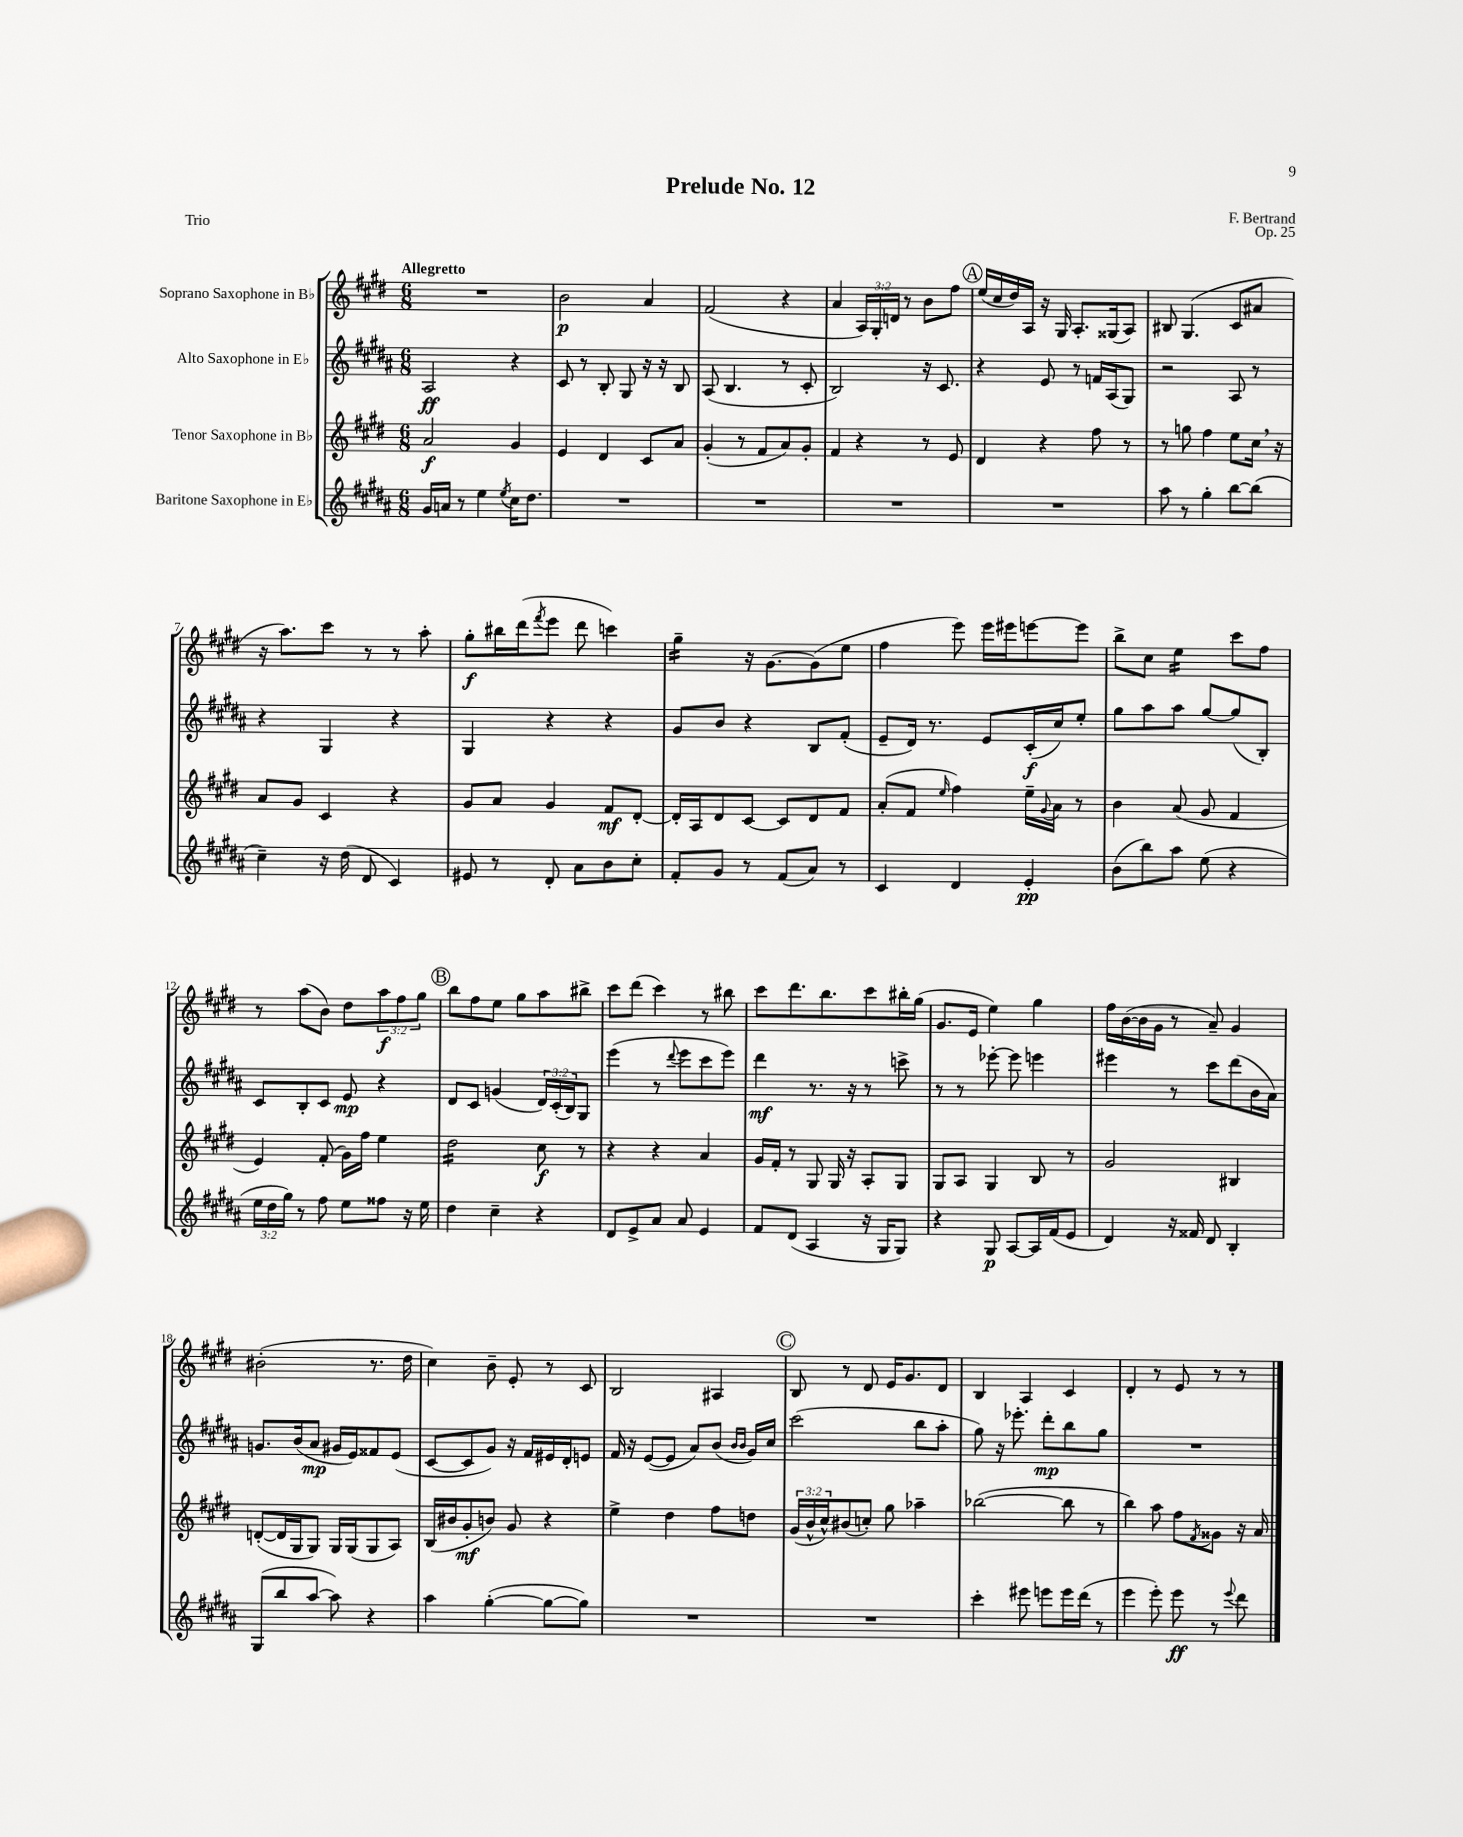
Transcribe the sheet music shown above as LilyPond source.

\header { title = "Prelude No. 12" composer = "F. Bertrand" opus = "Op. 25" piece = "Trio" }
<<
\new StaffGroup <<
\new Staff = "s0" \with { instrumentName = "Soprano Saxophone in Bb" } {
    \clef treble \key e \major \numericTimeSignature \time 6/8 \override Staff.TupletNumber.text = #tuplet-number::calc-fraction-text \tempo "Allegretto"
    R2. |
    b'2\p a'4 |
    fis'2( r4 |
    a'4 \tuplet 3/2 { a16) gis16-. d'16 } r8 b'8 fis''8 |
    \mark \markup { \circle "A" } e''16( cis''16 dis''16) a16 r16 gis16 a8.-. gisis16( a8) |
    bis8 gis4.( cis'8 ais'8 |
    r16 a''8.) cis'''8 r8 r8 a''8-. |
    gis''8-.\f bis''16 dis'''16( \acciaccatura { fis'''8 } e'''8 dis'''8 c'''4) |
    gis''4:16-- r16 gis'8.~ gis'8( e''8 |
    fis''4 e'''8) e'''16 eis'''16 e'''8~ e'''8 |
    b''8-> cis''8 e''4:16 cis'''8 fis''8 |
    r8 a''8( b'8) dis''8 \tuplet 3/2 { a''8\f fis''8 gis''8 } |
    \mark \markup { \circle "B" } b''8 fis''8 e''8 gis''8 a''8 bis''8-> |
    cis'''8 dis'''8( cis'''4) r8 bis''8 |
    cis'''8 dis'''8. b''8. cis'''8 bis''16-. gis''16( |
    gis'8. e'16 e''4) gis''4 |
    fis''16 b'16~( b'16 gis'16 r8 a'8--) gis'4 |
    bis'2-.( r8. dis''16 |
    cis''4) b'8-- e'8-. r8 cis'8 |
    b2 ais4 |
    \mark \markup { \circle "C" } b8 r8 dis'8 e'16 gis'8. dis'8 |
    b4 a4 cis'4 |
    dis'4-. r8 e'8 r8 r8 \bar "|." |
}
\new Staff = "s1" \with { instrumentName = "Alto Saxophone in Eb" } {
    \clef treble \key b \major \numericTimeSignature \time 6/8 \override Staff.TupletNumber.text = #tuplet-number::calc-fraction-text
    ais2\ff r4 |
    cis'8 r8 b8-. gis8 r16 r16 b8 |
    ais8( b4. r8 cis'8-. |
    b2) r16 cis'8. |
    \mark \markup { \circle "A" } r4 e'8 r8 f'16 ais16( gis8) |
    r2 ais8 r8 |
    r4 gis4 r4 |
    gis4 r4 r4 |
    gis'8 b'8 r4 b8 fis'8-.( |
    e'8-- dis'16) r8. e'8 cis'16-.\f( cis''16) e''8-. |
    gis''8 ais''8 ais''8 gis''8~ gis''8( b8-.) |
    cis'8 b8-. cis'8 e'8\mp r4 |
    \mark \markup { \circle "B" } dis'8 cis'8 g'4( \tuplet 3/2 { dis'16) cis'16-.( b16) } gis8 |
    e'''4( r8 \appoggiatura { dis'''8 } e'''8 cis'''8 e'''8) |
    dis'''4\mf r8. r16 r8 c'''8-> |
    r8 r8 ees'''8~-. ees'''8 e'''4 |
    eis'''4 r8 cis'''8 dis'''8( b'16 ais'16) |
    g'8. b'16( ais'8\mp gis'16 e'16) fisis'8 e'8( |
    cis'8~ cis'8 gis'8) r16 fis'16 eis'16 dis'16-. e'8 |
    fis'16 r16 e'8~( e'8 ais'8) b'8( \grace { b'16 b'16 } gis'16) cis''16 |
    \mark \markup { \circle "C" } cis'''2( b''8 ais''8-. |
    gis''8) r16 ees'''8.-. dis'''8-.\mp b''8 gis''8 |
    R2. \bar "|." |
}
\new Staff = "s2" \with { instrumentName = "Tenor Saxophone in Bb" } {
    \clef treble \key e \major \numericTimeSignature \time 6/8 \override Staff.TupletNumber.text = #tuplet-number::calc-fraction-text
    a'2\f gis'4 |
    e'4 dis'4 cis'8 a'8 |
    gis'4-.( r8 fis'8 a'8) gis'8-. |
    fis'4 r4 r8 e'8 |
    \mark \markup { \circle "A" } dis'4 r4 fis''8 r8 |
    r8 g''8 fis''4 e''8 cis''16 \breathe r16 |
    a'8 gis'8 cis'4 r4 |
    gis'8 a'8 gis'4 fis'8\mf dis'8~-. |
    dis'16-. a16 dis'8 cis'8~ cis'8 dis'8 fis'8 |
    a'8-.( fis'8 \grace { e''16 } fis''4) e''16-- \appoggiatura { gis'8 } a'16 r8 |
    b'4 a'8( gis'8 fis'4 |
    e'4) fis'8-.( gis'16) fis''16 e''4 |
    \mark \markup { \circle "B" } dis''2:16 cis''8\f r8 |
    r4 r4 a'4 |
    gis'16 fis'16-. r8 gis8 gis16 r16 a8-. gis8 |
    gis8 a8 gis4 b8 r8 |
    gis'2 bis4 |
    d'8~-.( d'16 gis16 gis8) gis16 gis16( gis8 a8) |
    b16( bis'16 gis'8-.\mf b'8) gis'8 r4 |
    e''4-> dis''4 fis''8 d''8 |
    \mark \markup { \circle "C" } \tuplet 3/2 { gis'16( b'16-^ cis''16-^) } bis'8( c''8-.) gis''8 aes''4-- |
    bes''2~( bes''8 r8 |
    b''4) a''8 fis''8 \acciaccatura { fis'8 } gisis'8 r16 a'16 \bar "|." |
}
\new Staff = "s3" \with { instrumentName = "Baritone Saxophone in Eb" } {
    \clef treble \key b \major \numericTimeSignature \time 6/8 \override Staff.TupletNumber.text = #tuplet-number::calc-fraction-text
    gis'16 a'16 r8 e''4 \acciaccatura { e''8 } cis''16 dis''8. |
    R2. |
    R2. |
    R2. |
    \mark \markup { \circle "A" } R2. |
    ais''8 r8 gis''4-. b''8~ b''8( |
    cis''4--) r16 dis''16( dis'8 cis'4) |
    eis'8 r8 dis'8-. ais'8 b'8 cis''8-. |
    fis'8-. gis'8 r8 fis'8( ais'8) r8 |
    cis'4 dis'4 e'4-.\pp |
    b'8( b''8) ais''8 e''8( r4 |
    \tuplet 3/2 { e''16 dis''16 gis''16) } r8 fis''8 e''8 fisis''8 r16 e''16 |
    \mark \markup { \circle "B" } dis''4 cis''4-- r4 |
    dis'8 e'8-> ais'8 ais'8 e'4 |
    fis'8 dis'8( ais4 r16 gis16 gis8) |
    r4 gis8\p ais8~ ais16 fis'16( e'8 |
    dis'4) r16 fisis'16 dis'8 b4-. |
    gis8( b''8 ais''8~ ais''8) r4 |
    ais''4 gis''4~-.( gis''8~ gis''8) |
    R2. |
    \mark \markup { \circle "C" } R2. |
    cis'''4-. eis'''8 e'''8 e'''16 dis'''16( r8 |
    e'''4 e'''8-.) e'''8\ff r8 \appoggiatura { e'''8 } dis'''8 \bar "|." |
}
>>
>>
